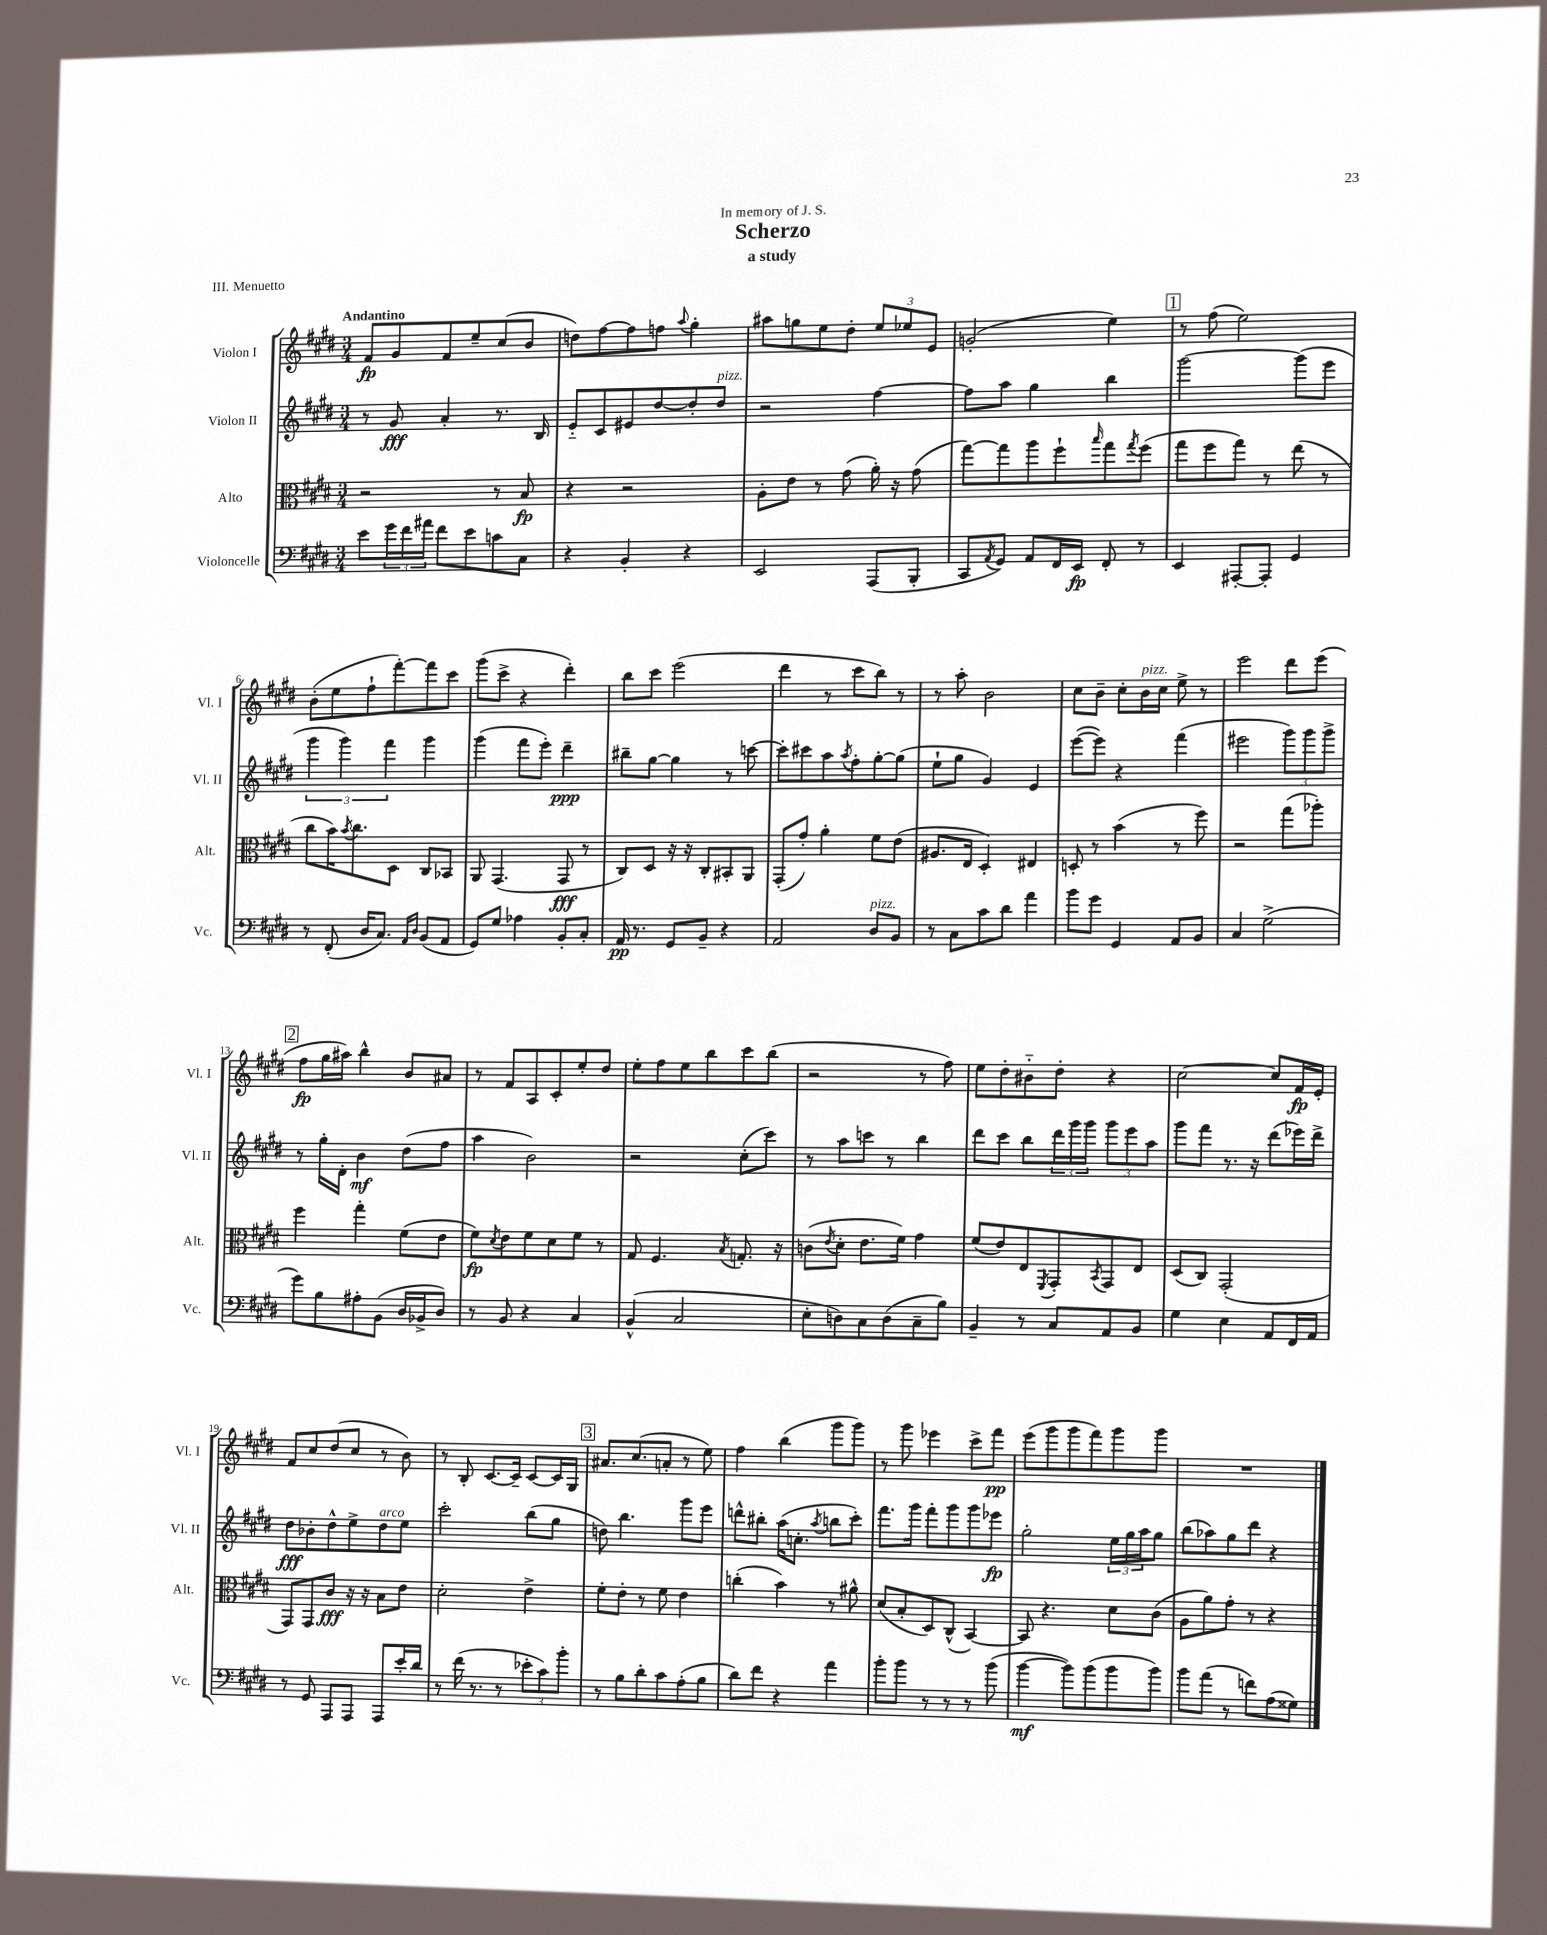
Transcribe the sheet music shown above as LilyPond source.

\header { title = "Scherzo" subtitle = "a study" dedication = "In memory of J. S." piece = "III. Menuetto" }
<<
\new StaffGroup <<
\new Staff = "s0" \with { instrumentName = "Violon I" shortInstrumentName = "Vl. I" } {
    \clef treble \key e \major \numericTimeSignature \time 3/4 \tempo "Andantino"
    fis'8\fp gis'8 fis'8 e''8-- cis''8( b'8 |
    d''8) fis''8~ fis''8 f''8 \appoggiatura { a''8 } gis''4-. |
    ais''8 g''8 e''8 dis''8-. \tuplet 3/2 { e''8 ees''8 e'8 } |
    g'2-.( e''4) |
    \mark \markup { \box "1" } r8 fis''8( e''2) |
    b'8-.( e''8 fis''8-! fis'''8~-.) fis'''8 cis'''8 |
    gis'''8( cis'''8-> r4 dis'''4-.) |
    b''8 cis'''8 e'''2( |
    dis'''4 r8 cis'''8 b''8) r8 |
    r8 a''8-. b'2 |
    cis''8 b'8-- cis''8-. b'16^\markup { \italic "pizz." } cis''16 e''8-> r8 |
    e'''2 dis'''8 e'''8( |
    \mark \markup { \box "2" } fis''8\fp gis''16 ais''16) b''4-^ b'8 ais'8 |
    r8 fis'8 a8 cis'8-. e''8-. dis''8 |
    e''8-. fis''8 e''8 b''8 cis'''8 b''8( |
    r2 r8 fis''8) |
    e''8 dis''8-. bis'8-_ dis''8-. r4 |
    cis''2~ cis''8 fis'16\fp e'16-. |
    fis'8 cis''8 dis''8( cis''8 r8 b'8) |
    r8 b8-. cis'8.~ cis'16-- cis'8~ cis'16 gis16 |
    \mark \markup { \box "3" } ais'8. cis''8.( a'8-. r8 e''8) |
    fis''4 b''4( gis'''8 gis'''8) |
    r8 gis'''8 ees'''4 cis'''8-> fis'''8\pp |
    e'''8( gis'''8 gis'''8 fis'''8) gis'''8 gis'''8 |
    R2. \bar "|." |
}
\new Staff = "s1" \with { instrumentName = "Violon II" shortInstrumentName = "Vl. II" } {
    \clef treble \key e \major \numericTimeSignature \time 3/4
    r8 gis'8\fff a'4-. r8. b16 |
    e'8-_ cis'8 eis'8 dis''8~ dis''8-. dis''8^\markup { \italic "pizz." } |
    r2 fis''4~ |
    fis''8 a''8 gis''4 b''4 |
    \mark \markup { \box "1" } gis'''2~ gis'''8( e'''8 |
    \tuplet 3/2 { gis'''4 gis'''4) fis'''4 } gis'''4 |
    gis'''4( fis'''8 e'''8-.) dis'''4--\ppp |
    bis''8-- gis''8~ gis''4 r8 c'''8~ |
    c'''8-. cis'''8 a''8 \acciaccatura { a''8 } fis''8-. gis''8~-. gis''8( |
    e''8-! gis''8 gis'4) e'4 |
    e'''8~( e'''8) r4 fis'''4( |
    eis'''2 \tuplet 3/2 { gis'''8) gis'''8 gis'''8-> } |
    \mark \markup { \box "2" } r8 gis''16-. dis'16-. b'4\mf dis''8( fis''8 |
    a''4 b'2) |
    r2 cis''8-.( cis'''8) |
    r8 a''8 c'''8 r8 b''4 |
    dis'''8 cis'''8 b''8 \tuplet 3/2 { dis'''16 gis'''16 gis'''16 } \tuplet 3/2 { gis'''8 e'''8 a''8 } |
    gis'''8 fis'''8 r8. r16 dis'''8( ees'''16) dis'''16-> |
    dis''8\fff bes'8-. dis''8-^ e''8-> dis''8^\markup { \italic "arco" } e''8 |
    cis'''2-. b''8( gis''8 |
    \mark \markup { \box "3" } d''8) b''4. gis'''8 e'''8 |
    d'''8-^ bis''8-. a''16( c''8.-. \acciaccatura { a''8 } b''8 cis'''8-.) |
    fis'''8. gis'''16 fis'''8-. gis'''8 gis'''8 ees'''8\fp |
    gis''2-. \tuplet 3/2 { e''16 gis''16 a''16 } gis''8 |
    b''8( aes''8) gis''8 dis'''8 r4 \bar "|." |
}
\new Staff = "s2" \with { instrumentName = "Alto" shortInstrumentName = "Alt." } {
    \clef alto \key e \major \numericTimeSignature \time 3/4
    r2 r8 b8\fp |
    r4 r2 |
    a8-. e'8 r8 gis'8( a'16-.) r16 gis'8( |
    gis''8~) gis''8 a''8 fis''8-! \grace { b''16 } gis''8 \acciaccatura { gis''8 } fis''8( |
    \mark \markup { \box "1" } gis''8 fis''8 gis''8) r8 e''8( r8 |
    cis''8 b'16) \acciaccatura { b'8 } cis''8. dis8 cis8 bes,8 |
    a,8 gis,4.( gis,8\fff r8 |
    cis8) dis8 r16 r16 cis8-. bis,8-. a,8 |
    gis,8-.( gis'8-.) a'4-. fis'8 e'8( |
    ais8. e16 dis4-.) eis4 |
    d8-. r8 b'4( r8 fis''8) |
    r2 gis''8( aes''8-.) |
    \mark \markup { \box "2" } fis''4 gis''4-. fis'8( e'8 |
    fis'8\fp) \acciaccatura { dis'8 } e'8 fis'8 dis'8 fis'8 r8 |
    gis8 fis4. \acciaccatura { b8 } g8.-. r16 |
    c'8( \acciaccatura { e'8 } dis'8-. e'8. fis'16) gis'4 |
    fis'8( e'8) e8 \acciaccatura { fis,8 } gis,8-. \acciaccatura { b,8 } gis,8 e8 |
    dis8( cis8) gis,2-.( |
    gis,8) gis,8 cis'8\fff r16 r16 b8 e'8 |
    dis'2-. e'4-> |
    \mark \markup { \box "3" } fis'8-. e'8-. r8 fis'8 e'4 |
    c''4-.( b'4) r8 ais'8-^ |
    dis'8( b8-. dis8) cis8-^( b,4~) |
    b,8 r4. dis'8 cis'8( |
    a8 a'8) gis'8-. r8 r4 \bar "|." |
}
\new Staff = "s3" \with { instrumentName = "Violoncelle" shortInstrumentName = "Vc." } {
    \clef bass \key e \major \numericTimeSignature \time 3/4
    e'8 \tuplet 3/2 { gis'16 fis'16 ais'16 } fis'8 e'8 c'8 cis8 |
    r4 b,4-. r4 |
    e,2 a,,8( b,,8-. |
    cis,8 \acciaccatura { a,8 } gis,8) a,8 fis,16 e,16\fp fis,8-. r8 |
    \mark \markup { \box "1" } e,4 ais,,8~-. ais,,8-. gis,4 |
    r8 fis,8-.( dis16 cis8.) \grace { a,16 dis16 } b,8( a,8 |
    gis,8) gis8 aes4 b,8-. cis8-. |
    a,16\pp r8. gis,8 b,8-- r4 |
    a,2 dis8^\markup { \italic "pizz." } b,8 |
    r8 cis8 cis'8 dis'8 a'4 |
    b'8 gis'8 gis,4 a,8 b,8 |
    cis4 gis2->( |
    \mark \markup { \box "2" } gis'8) b8 ais8-. b,8( dis16 bes,16-> dis8) |
    r8 b,8 r4 cis4 |
    b,4-^( cis2 |
    e8-. d8) cis8 d8( cis8-- b8) |
    b,4-- r8 cis8 a,8 b,8 |
    gis4 e4 a,8 fis,16 a,16 |
    r8 gis,8 a,,8 a,,8 a,,8 e'16-. dis'16 |
    r8 fis'16( r8. r8 \tuplet 3/2 { ees'8-. cis'8) b'8-. } |
    \mark \markup { \box "3" } r8 b8 dis'8-. cis'8 a8-.( b8 |
    dis'8) fis'8 r4 a'4 |
    b'8-. b'8 r8 r8 r8 b'8( |
    b'4~\mf b'8) b'8( b'8 b'8) |
    b'8 a'8( r8 f'8) a8( gisis8) \bar "|." |
}
>>
>>
